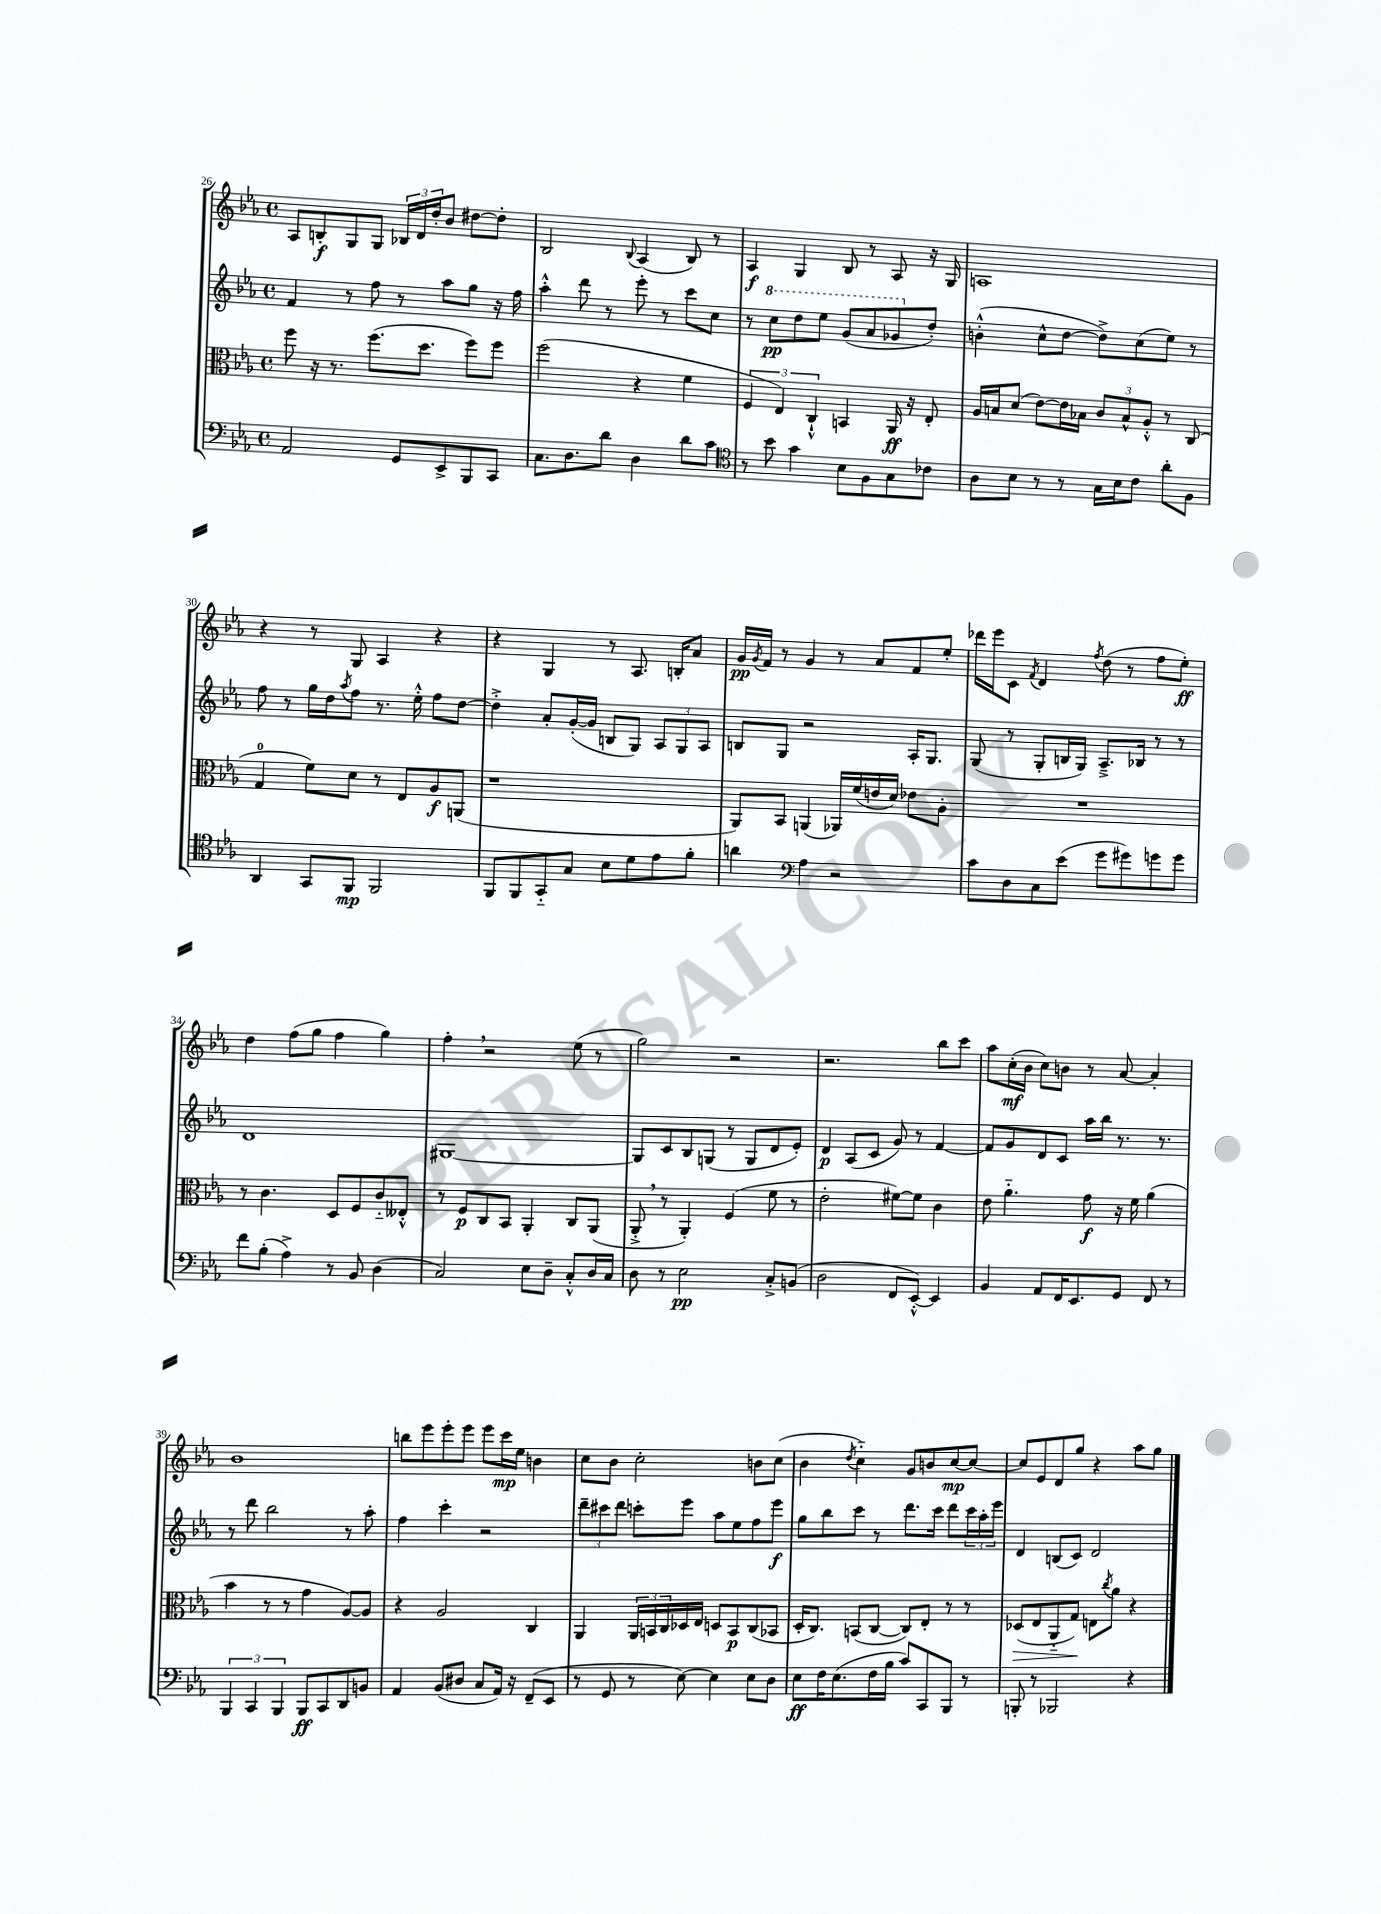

**kern	**kern	**kern	**kern
*staff4	*staff3	*staff2	*staff1
*clefF4	*clefC3	*clefG2	*clefG2
*k[b-e-a-]	*k[b-e-a-]	*k[b-e-a-]	*k[b-e-a-]
*M4/4	*M4/4	*M4/4	*M4/4
*met(c)	*met(c)	*met(c)	*met(c)
2AA-	8ff	4f	8A-
.	16r	.	8B'
.	8.r	.	.
.	.	8r	8G
.	(8.ff	8ff	8G
8GG	.	8r	24B-
.	.	.	24d
.	8.dd	.	.
.	.	.	24dd'
8EE-^	.	8aa-	8b-
8BBB-	8ff)	8gg	[8dd#
8CC	8ff	16r	8dd#']
.	.	16ff	.
=	=	=	=
8.C	(2ff	4aa-'^^	2B-
8.D	.	.	.
.	.	8ddd	.
8d	.	8r	.
.	.	.	8qqB-
4D	4r	8eee-'	(4A-
.	.	8r	.
8d	4f	8ccc	8B-)
8c	.	8cc	8r
=	=	=	=
*clefC4	*	*	*
8r	6F	8r	4A-
8b-	.	8ccc	.
.	6E-)	.	.
4g	.	8ddd	4G
.	6C`^^	.	.
.	.	8eee-	.
8B-	4BB	(8gg	8B-
8F	.	8aa-	8r
8G	16AA-	8gg-	8A-
.	16r	.	.
8c-	8E-'	8dd')	16r
.	.	.	16G
=	=	=	=
8A-	16A-	(4b'^^	1A
.	16B	.	.
8B-	(8d	.	.
8r	[8e-)	8cc^^	.
8r	16e-]	[8dd	.
.	16B-	.	.
16G	12c	8dd^])	.
16B-	.	.	.
.	12B-^^	.	.
8c	.	(8cc	.
.	12A-'^^	.	.
8a-'	8r	8ee-)	.
8F	(8C	8r	.
=	=	=	=
4AA-	4G	8ff	4r
.	.	8r	.
8GG	8f)	16gg	8r
.	.	16dd	.
.	.	8qaa-	.
8FF	8d	8ff	8G
2FF	8r	8.r	4A-
.	8E-	.	.
.	.	16ee-'^^	.
.	8A-	8ff	4r
.	(8AA	[8dd	.
=	=	=	=
8FF	1r	4dd'^]	4r
8FF	.	.	.
8GG'~	.	8a-'	4G
8G	.	([16g'	.
.	.	16g]	.
8B-	.	8B	8r
8d	.	8G)	8.A-
8e-	.	12A-	.
.	.	.	16B'
.	.	12G	.
8f'	.	.	8a-
.	.	12A-	.
=	=	=	=
4a	8AA-)	8B	16g
.	.	.	8qg
.	.	.	16f
.	8BB-	8G	8r
*clefF4	*	*	*
4A-	(4AA	2r	4g
2r	16AA-)	.	8r
.	(16f	.	.
.	16e	.	8a-
.	16d)	.	.
.	8e-	16A-'	8f
.	.	8.G	.
.	8A-'	.	8ee-'
=	=	=	=
8c	1r	(8G	16ddd-
.	.	.	16eee-
8D	.	8r	8c
.	.	.	8qf
8C	.	8G'	4d
(8e-	.	16B	.
.	.	16G)	.
.	.	.	8qff
8g	.	8.A-~^	(8dd
8g#)	.	.	8r
.	.	16B-	.
8g	.	8r	8ff
8g	.	8r	8ee-')
=	=	=	=
8f	8r	1d	4dd
(8B-'	4.c	.	.
4A-^)	.	.	(8ff
.	.	.	8gg
8r	8D	.	4ff
8BB-	8F	.	.
(4D	8c'~	.	4gg)
.	8E--'^^	.	.
=	=	=	=
2C)	8r	[1G#	4ff'
.	8F	.	.
.	8C	.	2r
.	8BB-	.	.
8E-	4AA-'	.	.
8D~	.	.	.
8C'^^	8C	.	(8ee-
16D	(8AA-	.	8r
16C	.	.	.
=	=	=	=
8D	8AA-'^	8G#]	2gg)
8r	8r	8c	.
2E-	4AA-')	8B-	.
.	.	(8G	.
.	(4F	8r	2r
.	.	8G	.
8C'^	8f	8d	.
(8BB	8r	8e-')	.
=	=	=	=
2D	2e-'	4d	2.r
.	.	(8A-	.
.	.	8c	.
8FF	[8f#)	8g)	.
[8EE-'^^)	8f#]	8r	.
4EE-]	4c	[4f	8bb-
.	.	.	8ccc
=	=	=	=
4BB-	8e-	8f]	8aa-
.	4.a-'~	8g	(16cc'
.	.	.	16b-
8AA-	.	8d	8cc)
16FF	.	8c	8b
8.EE-	.	.	.
.	8g	16aa-	8r
.	.	16bb-	.
8GG	16r	8.r	[8a-
.	16f	.	.
8FF	(4a-	.	4a-']
.	.	8.r	.
8r	.	.	.
=	=	=	=
6BBB-	4b-	8r	1b-
.	.	8ddd	.
6CC	.	.	.
.	8r	2bb-	.
6BBB-	.	.	.
.	8r	.	.
8BBB-	4g	.	.
8CC	.	.	.
8DD	[8A-)	8r	.
8BB	8A-]	8aa-'	.
=	=	=	=
4AA-	4r	4ff	8bb
.	.	.	8eee-
(8BB-	2A-	4ccc'	8eee-'
8D#	.	.	8eee-
8C	.	2r	8eee-
16AA-)	.	.	16ccc
16r	.	.	16ee-
(8FF~	4C	.	4b
8EE-	.	.	.
=	=	=	=
8r	4AA-	12ddd~	8cc
.	.	12ccc#	.
8GG	.	.	8b-
.	.	12ddd	.
8r	24AA-	8ccc'	2cc'
.	24BB	.	.
.	24C	.	.
[8E-)	16D-	8eee-	.
.	16E-	.	.
4E-]	8D	8aa-	.
.	8BB	8ee-	.
8E-	(8C	8ff	8b
8D	8BB-	8eee-	(8cc
=	=	=	=
8E-	16D'	8gg	4b-
.	8.C)	.	.
16F	.	8bb-	.
(8.E-	.	.	.
.	.	.	8qdd
.	(8BB	8ccc	4cc'~)
16F	[8C	8r	.
16B-	.	.	.
8c)	8C])	8.ddd	8g
8CC	8E-'	.	8b
.	.	16ccc	.
8BBB-	8r	8ddd	[8cc
8r	8r	24ccc	8cc_
.	.	24aa-'	.
.	.	24eee-	.
=	=	=	=
8BBB'	(8D-	4d	8cc]
8r	8E-	.	8e-
2BBB-	8AA-'~	(8B	8d
.	8G)	8c)	8gg
.	8E	2d	4r
.	8qcc	.	.
.	8a-	.	.
4r	4r	.	8aa-
.	.	.	8gg
==	==	==	==
*-	*-	*-	*-
